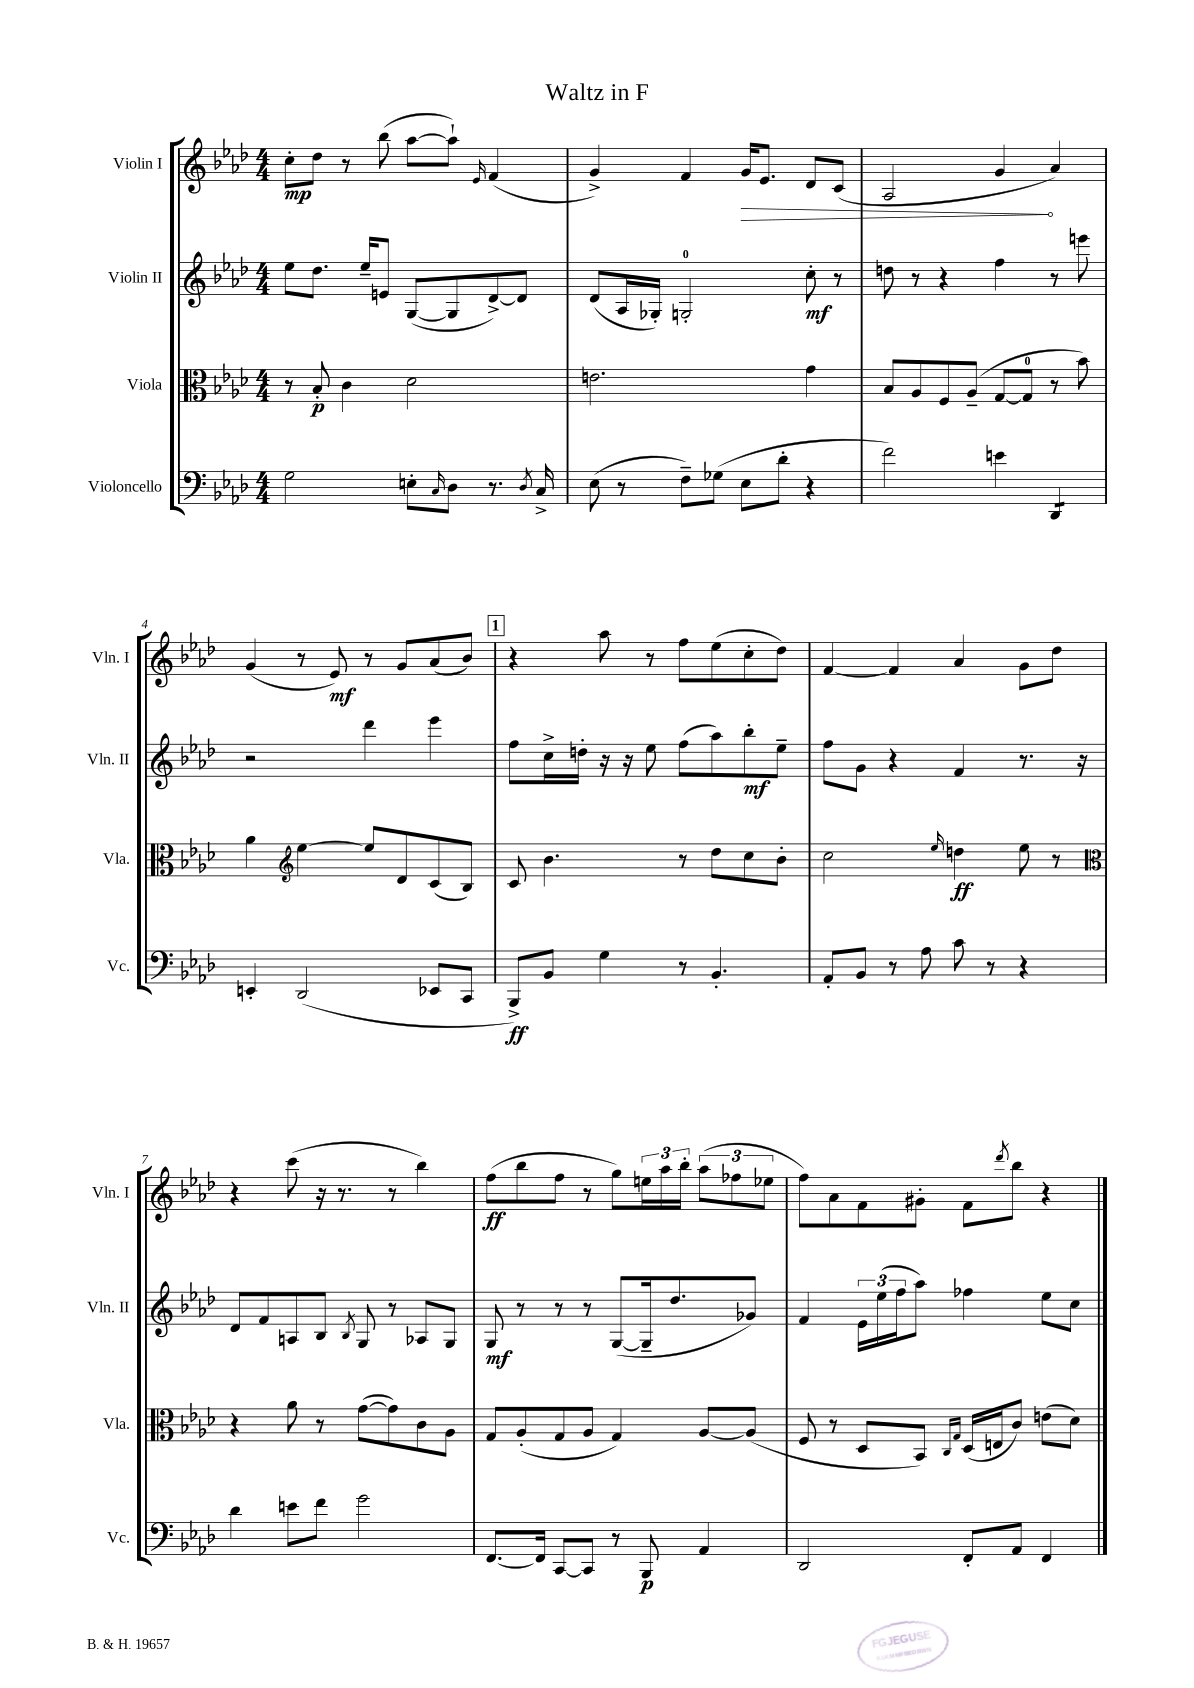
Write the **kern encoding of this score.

**kern	**dynam	**kern	**dynam	**kern	**dynam	**kern	**dynam
*part4	*part4	*part3	*part3	*part2	*part2	*part1	*part1
*staff4	*staff4	*staff3	*staff3	*staff2	*staff2	*staff1	*staff1
*I"Violoncello	*	*I"Viola	*	*I"Violin II	*	*I"Violin I	*
*I'Vc.	*	*I'Vla.	*	*I'Vln. II	*	*I'Vln. I	*
*clefF4	*	*clefC3	*	*clefG2	*	*clefG2	*
*k[b-e-a-d-]	*	*k[b-e-a-d-]	*	*k[b-e-a-d-]	*	*k[b-e-a-d-]	*
*M4/4	*	*M4/4	*	*M4/4	*	*M4/4	*
=1	=1	=1	=1	=1	=1	=1	=1
2G\	.	8r	.	8ee-\L	.	8cc'\L	mp
.	.	8B-'/	p	8.dd-\J	.	8dd-\J	.
.	.	4c\	.	.	.	8r	.
.	.	.	.	16ee-~/KL	.	.	.
.	.	.	.	8en/J	.	(8bb-\	.
8En'\L	.	2d-\	.	([8G/L	.	[8aa-\L	.
16qqC/	.	.	.	.	.	.	.
8D-\J	.	.	.	8G/]	.	8aa-`\J])	.
.	.	.	.	.	.	16qqe-/	.
8.r	.	.	.	[8d-^/)	.	(4f/	.
.	.	.	.	8d-/J]	.	.	.
8qD-/	.	.	.	.	.	.	.
16C^/	.	.	.	.	.	.	.
=2	=2	=2	=2	=2	=2	=2	=2
(8E-\	.	2.en\	.	(8d-/L	.	4g^/)	.
8r	.	.	.	16A-/L	.	.	.
.	.	.	.	16G-X'/JJ)	.	.	.
8F~\L)	.	.	.	2Gn'/	.	4f/	.
(8G-X\J	.	.	.	.	.	.	.
!	!	!	!	!	!	!	!LO:HP:b
8E-\L	.	.	.	.	.	16g/KL	>
.	.	.	.	.	.	8.e-/J	.
8d-'\J	.	.	.	.	.	.	.
4r	.	4g\	.	8cc'\	mf	8d-/L	.
.	.	.	.	8r	.	(8c/J	.
=3	=3	=3	=3	=3	=3	=3	=3
2f\)	.	8B-/L	.	8ddn\	.	2A-/	.
.	.	8A-/	.	8r	.	.	.
.	.	8F/	.	4r	.	.	.
.	.	(8A-~/J	.	.	.	.	.
4en\	.	[8G/L	.	4ff\	.	4g/	.
.	.	8G/J]	.	.	.	.	.
*tremolo	*	*	*	*	*	*	*
8DD-/L	.	8r	.	8r	.	4a-/)	]
8DD-/J	.	8b-\)	.	8eeen\	.	.	.
*Xtremolo	*	*	*	*	*	*	*
!!LO:LB:g=z
=4	=4	=4	=4	=4	=4	=4	=4
4EEn'/	.	4a-\	.	2r	.	(4g/	.
*	*	*clefG2	*	*	*	*	*
(2DD-/	.	[4ee-\	.	.	.	8r	.
.	.	.	.	.	.	8e-/)	mf
.	.	8ee-/L]	.	4ddd-\	.	8r	.
.	.	8d-/	.	.	.	8g/L	.
8EE-X/L	.	(8c/	.	4eee-\	.	(8a-/	.
8CC/J	.	8B-/J)	.	.	.	8b-/J)	.
!!LO:REH:place=s1:t=1
=5	=5	=5	=5	=5	=5	=5	=5
8BBB-^/L)	ff	8c/	.	8ff\L	.	4r	.
8BB-/J	.	4.b-\	.	16cc^\L	.	.	.
.	.	.	.	16ddn'\JJ	.	.	.
4G\	.	.	.	16r	.	8aa-\	.
.	.	.	.	16r	.	.	.
.	.	.	.	8ee-\	.	8r	.
8r	.	8r	.	(8ff\L	.	8ff\L	.
4.BB-'/	.	8dd-\L	.	8aa-\)	.	(8ee-\	.
.	.	8cc\	.	8bb-'\	mf	8cc'\	.
.	.	8b-'\J	.	8ee-~\J	.	8dd-\J)	.
=6	=6	=6	=6	=6	=6	=6	=6
8AA-'/L	.	2cc\	.	8ff\L	.	[4f/	.
8BB-/J	.	.	.	8g\J	.	.	.
8r	.	.	.	4r	.	4f/]	.
8A-\	.	.	.	.	.	.	.
.	.	16qqee-/	.	.	.	.	.
8c\	.	4ddn\	ff	4f/	.	4a-/	.
8r	.	.	.	.	.	.	.
4r	.	8ee-\	.	8.r	.	8g\L	.
.	.	8r	.	.	.	8dd-\J	.
.	.	.	.	16r	.	.	.
!!LO:LB:g=z
=7	=7	=7	=7	=7	=7	=7	=7
*	*	*clefC3	*	*	*	*	*
4d-\	.	4r	.	8d-/L	.	4r	.
.	.	.	.	8f/	.	.	.
8en\L	.	8a-\	.	8An/	.	(8ccc\	.
8f\J	.	8r	.	8B-/J	.	16r	.
.	.	.	.	.	.	8.r	.
.	.	.	.	8qB-/	.	.	.
2g\	.	([8g\L	.	8G/	.	.	.
.	.	8g\])	.	8r	.	8r	.
.	.	8c\	.	8A-X/L	.	4bb-\)	.
.	.	8A-\J	.	8G/J	.	.	.
=8	=8	=8	=8	=8	=8	=8	=8
[8.FF/L	.	8G/L	.	8G/	mf	(8ff\L	ff
.	.	(8A-'/	.	8r	.	8bb-\	.
16FF/Jk]	.	.	.	.	.	.	.
[8CC/L	.	8G/	.	8r	.	8ff\J	.
8CC/J]	.	8A-/J	.	8r	.	8r	.
8r	.	4G/)	.	([8G/L	.	8gg\L)	.
8BBB-/	p	.	.	16G~/k]	.	24een\L	.
.	.	.	.	.	.	24aa-\	.
.	.	.	.	8.dd-/	.	.	.
.	.	.	.	.	.	24bb-'\JJ	.
4AA-/	.	[8A-/L	.	.	.	(12aa-\L	.
.	.	.	.	.	.	12ff-X\	.
.	.	(8A-/J]	.	8g-X/J)	.	.	.
.	.	.	.	.	.	12ee-X\J	.
=9	=9	=9	=9	=9	=9	=9	=9
2DD-/	.	8F/	.	4f/	.	8ff\L)	.
.	.	8r	.	.	.	8a-\	.
.	.	8D-/L	.	24e-\LL	.	8f\	.
.	.	.	.	(24ee-\	.	.	.
.	.	.	.	24ff\J	.	.	.
.	.	8BB-/J)	.	8aa-\J)	.	8g#X'\J	.
.	.	16qqC/LL	.	.	.	.	.
.	.	16qqG/JJ	.	.	.	.	.
8FF'/L	.	(16D-/LL	.	4ff-X\	.	8f\L	.
.	.	16En/J	.	.	.	.	.
.	.	.	.	.	.	8qddd-/	.
8AA-/J	.	8c/J)	.	.	.	8bb-\J	.
4FF/	.	(8en\L	.	8ee-\L	.	4r	.
.	.	8d-\J)	.	8cc\J	.	.	.
==	==	==	==	==	==	==	==
*-	*-	*-	*-	*-	*-	*-	*-
